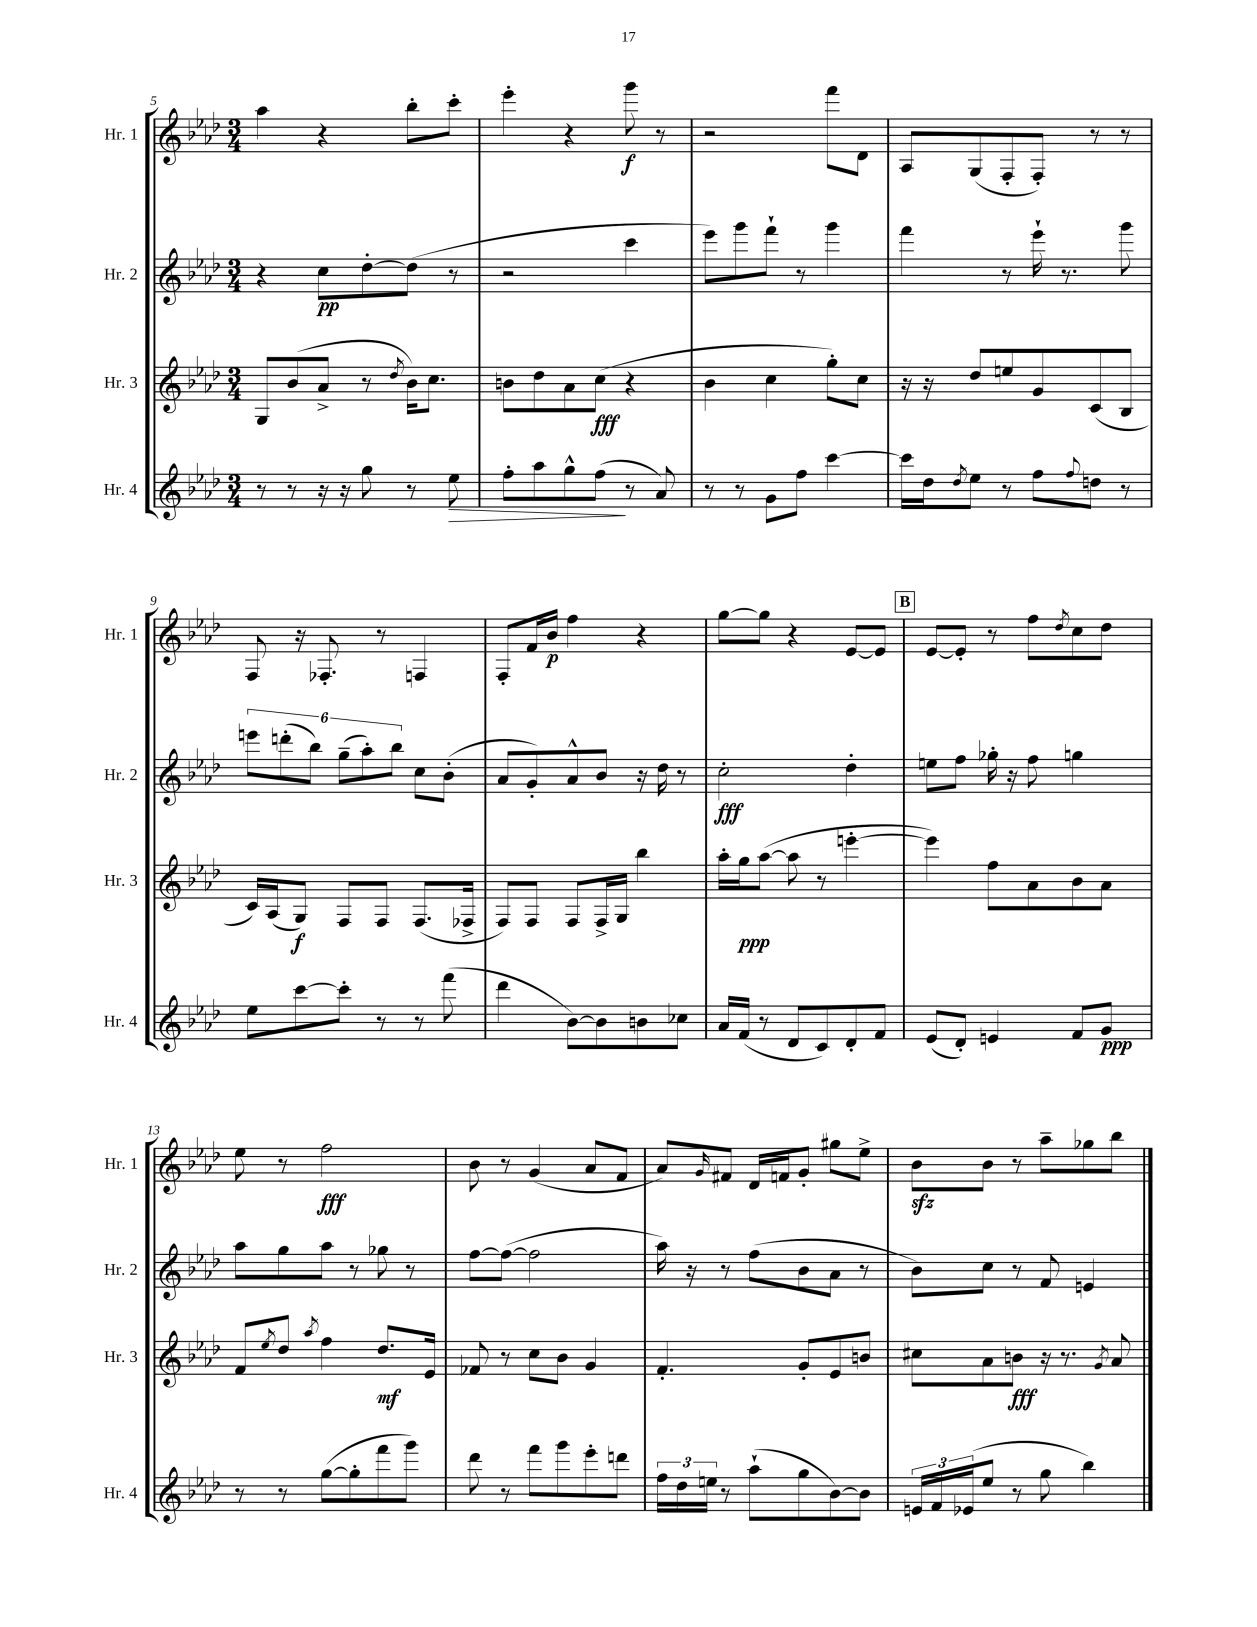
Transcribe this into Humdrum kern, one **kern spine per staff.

**kern	**dynam	**kern	**dynam	**kern	**dynam	**kern	**dynam
*part4	*part4	*part3	*part3	*part2	*part2	*part1	*part1
*staff4	*staff4	*staff3	*staff3	*staff2	*staff2	*staff1	*staff1
*I"Hr. 4	*	*I"Hr. 3	*	*I"Hr. 2	*	*I"Hr. 1	*
*I'Hr. 4	*	*I'Hr. 3	*	*I'Hr. 2	*	*I'Hr. 1	*
*clefG2	*	*clefG2	*	*clefG2	*	*clefG2	*
*k[b-e-a-d-]	*	*k[b-e-a-d-]	*	*k[b-e-a-d-]	*	*k[b-e-a-d-]	*
*M3/4	*	*M3/4	*	*M3/4	*	*M3/4	*
=5	=5	=5	=5	=5	=5	=5	=5
8r	.	8G/L	.	4r	.	4aa-\	.
8r	.	(8b-/	.	.	.	.	.
16r	.	8a-^/J	.	8cc\L	pp	4r	.
16r	.	.	.	.	.	.	.
8gg\	.	8r	.	[8dd-'\	.	.	.
.	.	8qdd-/	.	.	.	.	.
8r	.	16b-\KL)	.	(8dd-\J]	.	8bb-'\L	.
.	.	8.cc\J	.	.	.	.	.
!	!LO:HP:b	!	!	!	!	!	!
8ee-\	>	.	.	8r	.	8ccc'\J	.
=6	=6	=6	=6	=6	=6	=6	=6
8ff'\L	.	8bn\L	.	2r	.	4eee-'\	.
8aa-\	.	8dd-\	.	.	.	.	.
8gg^^\	.	8a-\	.	.	.	4r	.
(8ff\J	.	(8cc\J	fff	.	.	.	.
8r	]	4r	.	4ccc\	.	8ggg\	f
8a-/)	.	.	.	.	.	8r	.
=7	=7	=7	=7	=7	=7	=7	=7
8r	.	4b-\	.	8eee-\L)	.	2r	.
8r	.	.	.	8ggg\	.	.	.
8g\L	.	4cc\	.	8fff`\J	.	.	.
8ff\J	.	.	.	8r	.	.	.
[4ccc\	.	8gg'\L)	.	4ggg\	.	8fff\L	.
.	.	8cc\J	.	.	.	8d-\J	.
=8	=8	=8	=8	=8	=8	=8	=8
16ccc\LL]	.	16r	.	4fff\	.	8A-/L	.
16dd-\J	.	16r	.	.	.	.	.
8qdd-/	.	.	.	.	.	.	.
8ee-\J	.	8dd-/L	.	.	.	(8G/	.
8r	.	8een/	.	8r	.	8F'/	.
8ff\L	.	8g/	.	16eee-`\	.	8F'/J)	.
.	.	.	.	8.r	.	.	.
8qqff/	.	.	.	.	.	.	.
8ddn\J	.	(8c/	.	.	.	8r	.
8r	.	8B-/J	.	8ggg\	.	8r	.
!!LO:LB:g=z
=9	=9	=9	=9	=9	=9	=9	=9
8ee-\L	.	16c/LL)	.	12eeen\L	.	8F/	.
.	.	(16A-/J	.	.	.	.	.
.	.	.	.	(12dddn'\	.	.	.
[8ccc\	.	8G/J)	f	.	.	16r	.
.	.	.	.	12bb-\J)	.	.	.
.	.	.	.	.	.	8.F-X'/	.
8ccc'\J]	.	8F/L	.	(12gg~\L	.	.	.
.	.	.	.	12aa-'\)	.	.	.
8r	.	8F/J	.	.	.	8r	.
.	.	.	.	12bb-\J	.	.	.
8r	.	(8.F/L	.	8cc\L	.	4Fn/	.
(8fff\	.	.	.	(8b-'\J	.	.	.
.	.	16F-X^/Jk	.	.	.	.	.
=10	=10	=10	=10	=10	=10	=10	=10
4ddd-\	.	8F/L)	.	8a-/L	.	8F'/L	.
.	.	8F/J	.	8g'/)	.	16f/L	.
.	.	.	.	.	.	16b-/JJ	p
[8b-\L)	.	8F/L	.	8a-^^/	.	4ff\	.
8b-\]	.	16F^/L	.	8b-/J	.	.	.
.	.	16G/JJ	.	.	.	.	.
8bn\	.	4bb-\	.	16r	.	4r	.
.	.	.	.	16dd-\	.	.	.
8cc-X\J	.	.	.	8r	.	.	.
=11	=11	=11	=11	=11	=11	=11	=11
16a-/LL	.	16aa-'\LL	.	2cc'\	fff	[8gg\L	.
(16f/JJ	.	16gg\J	ppp	.	.	.	.
8r	.	([8aa-\J	.	.	.	8gg\J]	.
8d-/L	.	8aa-\]	.	.	.	4r	.
8c/)	.	8r	.	.	.	.	.
8d-'/	.	[4eeen'\	.	4dd-'\	.	[8e-/L	.
8f/J	.	.	.	.	.	8e-/J]	.
!!LO:REH:place=s1:t=B
=12	=12	=12	=12	=12	=12	=12	=12
(8e-/L	.	4eee\])	.	8een\L	.	[8e-/L	.
8d-'/J)	.	.	.	8ff\J	.	8e-'/J]	.
4en/	.	8ff\L	.	16gg-X'\	.	8r	.
.	.	.	.	16r	.	.	.
.	.	8a-\	.	8ff\	.	8ff\L	.
.	.	.	.	.	.	8qdd-/	.
8f/L	.	8b-\	.	4ggn\	.	8cc\	.
8g/J	ppp	8a-\J	.	.	.	8dd-\J	.
!!LO:LB:g=z
=13	=13	=13	=13	=13	=13	=13	=13
8r	.	8f/L	.	8aa-\L	.	8ee-\	.
.	.	8qee-/	.	.	.	.	.
8r	.	8dd-/J	.	8gg\	.	8r	.
.	.	8qaa-/	.	.	.	.	.
([8gg\L	.	4ff\	.	8aa-\J	.	2ff\	fff
8gg'\]	.	.	.	8r	.	.	.
8fff\	.	8.dd-/L	mf	8gg-X\	.	.	.
8ggg\J)	.	.	.	8r	.	.	.
.	.	16e-/Jk	.	.	.	.	.
=14	=14	=14	=14	=14	=14	=14	=14
8ddd-\	.	8f-X/	.	[8ff\L	.	8b-\	.
8r	.	8r	.	(8ff\J_	.	8r	.
8fff\L	.	8cc\L	.	2ff\]	.	(4g/	.
8ggg\	.	8b-\J	.	.	.	.	.
8eee-'\	.	4g/	.	.	.	8a-/L	.
8dddn\J	.	.	.	.	.	8f/J	.
=15	=15	=15	=15	=15	=15	=15	=15
24ff\LL	.	4.f'/	.	16aa-\)	.	8a-/L)	.
24dd-\	.	.	.	.	.	.	.
.	.	.	.	16r	.	.	.
24een\JJ	.	.	.	.	.	.	.
.	.	.	.	.	.	16qqg/	.
8r	.	.	.	8r	.	8f#X/J	.
(8aa-`\L	.	.	.	(8ff\L	.	16d-/LL	.
.	.	.	.	.	.	16fn/J	.
8gg\	.	8g'/L	.	8b-\	.	8g'/J	.
[8b-\)	.	8e-/	.	8a-\J	.	8gg#X\L	.
8b-\J]	.	8bn/J	.	8r	.	8ee-^\J	.
=16	=16	=16	=16	=16	=16	=16	=16
24en/LL	.	8cc#X\L	.	8b-\L)	.	8b-zz\L	.
24f/	.	.	.	.	.	.	.
(24e-X/J	.	.	.	.	.	.	.
8ee-/J	.	8a-\	.	8cc\J	.	8b-\J	.
8r	.	8bn\J	fff	8r	.	8r	.
8gg\	.	16r	.	8f/	.	8aa-~\L	.
.	.	8.r	.	.	.	.	.
4bb-\)	.	.	.	4en/	.	8gg-X\	.
.	.	8qg/	.	.	.	.	.
.	.	8a-/	.	.	.	8bb-\J	.
==	==	==	==	==	==	==	==
*-	*-	*-	*-	*-	*-	*-	*-
